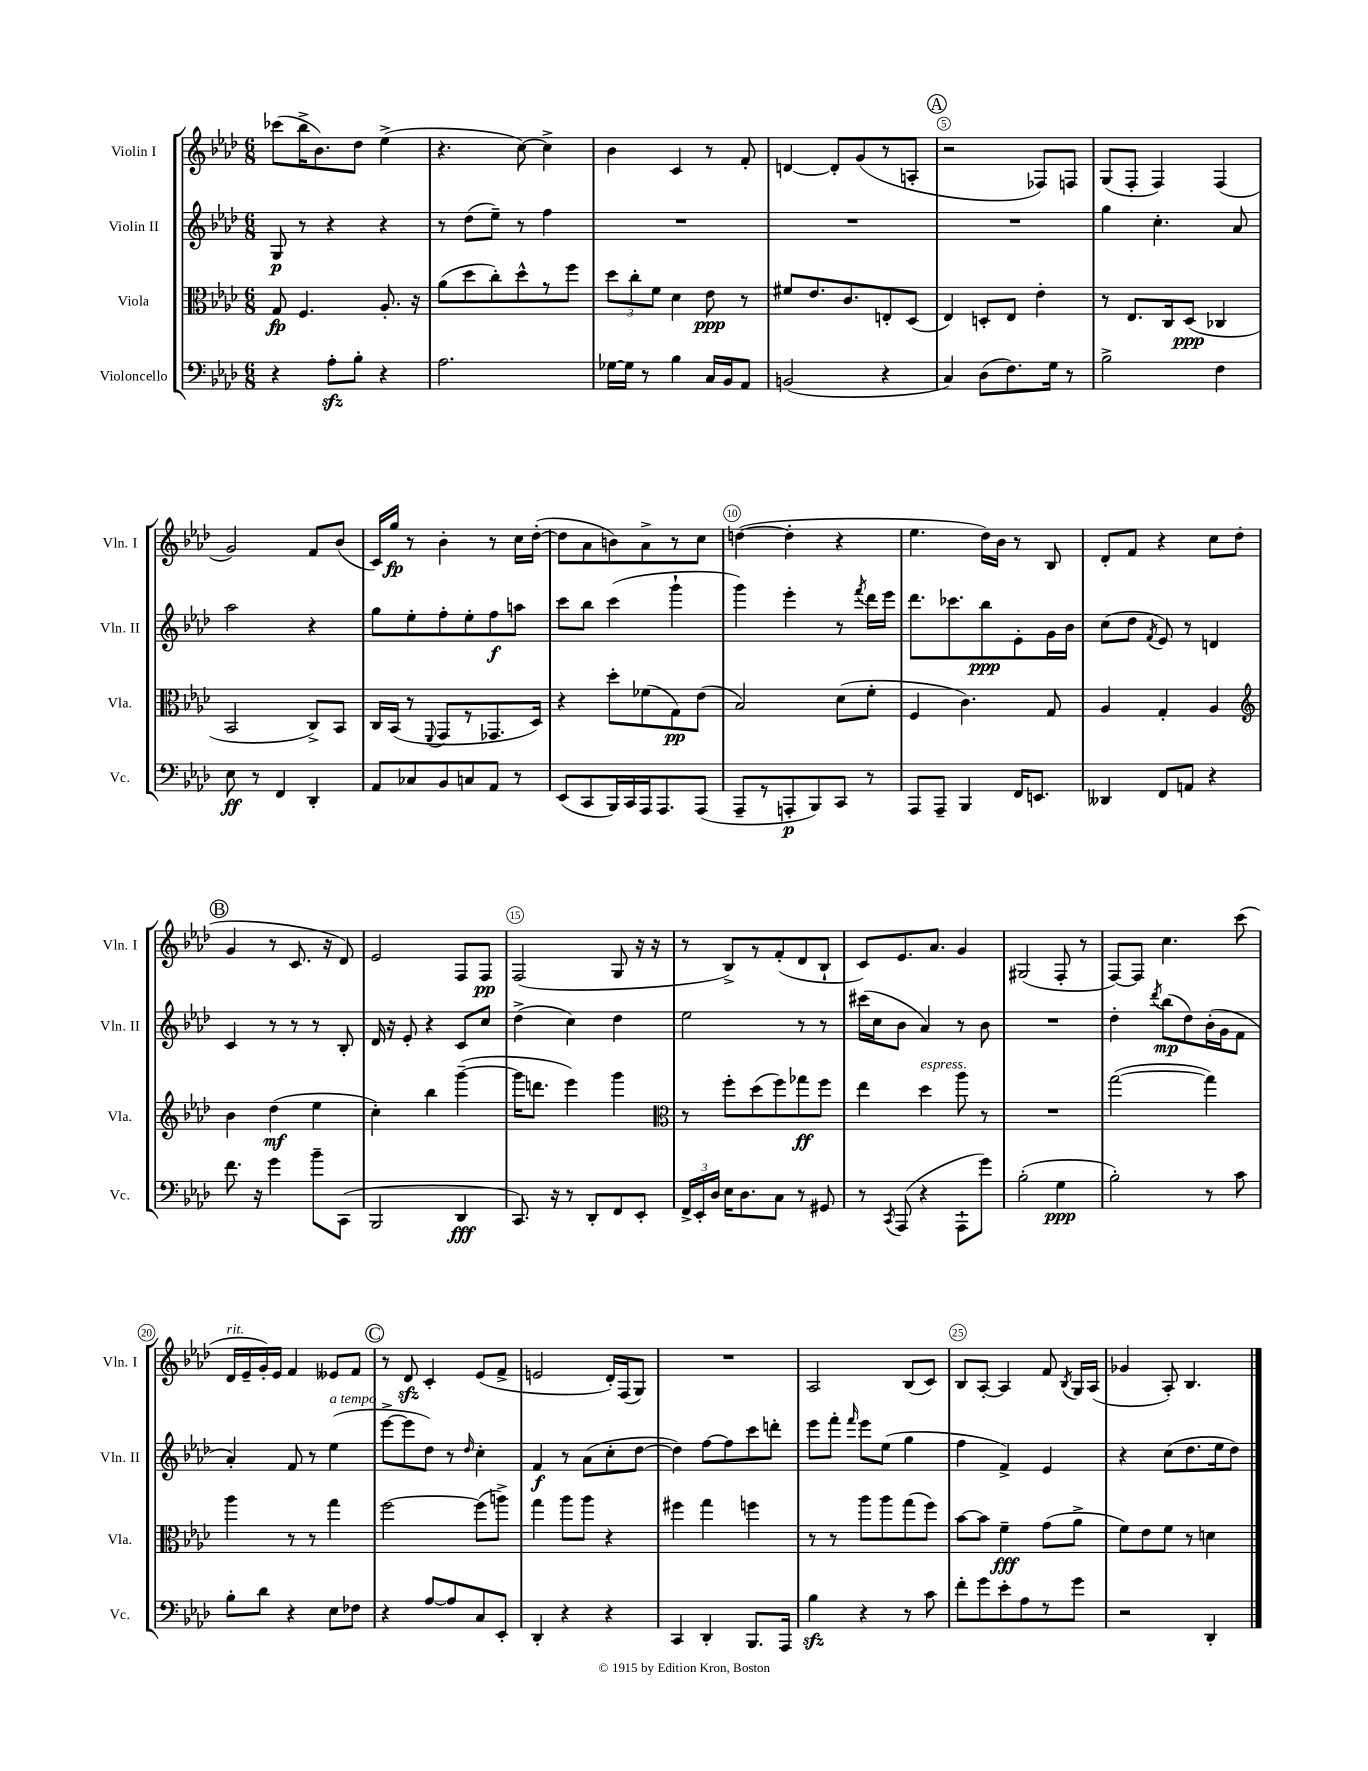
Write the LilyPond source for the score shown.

<<
\new StaffGroup <<
\new Staff = "s0" \with { instrumentName = "Violin I" shortInstrumentName = "Vln. I" } {
    \clef treble \key aes \major \numericTimeSignature \time 6/8
    \autoBeamOff ces'''8[( bes''16-> bes'8.) des''8] ees''4->( |
    r4. c''8~) c''4-> |
    bes'4 c'4 r8 f'8-. |
    d'4~ d'8[-. g'8( r8 a8]-. |
    \mark \markup { \circle "A" } r2 fes8[) f8] |
    g8[( f8]-. f4) f4( |
    g'2) f'8[ bes'8]( |
    c'16[) g''16]\fp r8 bes'4-. r8 c''16[ des''16]~-.( |
    des''8[ aes'8 b'8) aes'8-> r8 c''8] |
    d''4~( d''4-. r4 |
    ees''4. des''16[) bes'16] r8 bes8 |
    des'8[-. f'8] r4 c''8[ des''8]( |
    \mark \markup { \circle "B" } g'4 r8 c'8. r16 des'8) |
    ees'2 f8[ f8]\pp |
    f2( g8 r16 r16 |
    r8 bes8[->) r8 f'8-.( des'8 bes8]-! |
    c'8[) ees'8. aes'8.] g'4 |
    gis2( f8-. r8 |
    f8[~) f8] c''4. c'''8( |
    des'16[^\markup { \italic "rit." } ees'16-- g'16-.) ees'16] f'4 eeses'8[ f'8] |
    \mark \markup { \circle "C" } r8 des'8\sfz c'4-. ees'8[( f'8]-> |
    e'2 des'16[-.) f16( g8]) |
    R2. |
    aes2 bes8[( c'8]) |
    bes8[ aes8]~-. aes4 f'8 \acciaccatura { bes8 } g16[ aes16]( |
    ges'4 aes8-.) bes4. \bar "|." |
}
\new Staff = "s1" \with { instrumentName = "Violin II" shortInstrumentName = "Vln. II" } {
    \clef treble \key aes \major \numericTimeSignature \time 6/8
    \autoBeamOff g8\p r8 r4 r4 |
    r8 des''8[( ees''8]--) r8 f''4 |
    R2. |
    R2. |
    \mark \markup { \circle "A" } R2. |
    g''4 c''4.-. aes'8 |
    aes''2 r4 |
    g''8[ ees''8-. f''8-. ees''8-. f''8\f a''8] |
    c'''8[ bes''8] c'''4( g'''4-! |
    g'''4) ees'''4-. r8 \acciaccatura { f'''8 } des'''16[ ees'''16] |
    des'''8.[ ces'''8. bes''8\ppp ees'8-. g'16 bes'16] |
    c''8[( des''8] \acciaccatura { f'8 } ees'8) r8 d'4 |
    \mark \markup { \circle "B" } c'4 r8 r8 r8 bes8-. |
    des'16 r16 ees'8-. r4 c'8[ c''8] |
    des''4->( c''4) des''4 |
    ees''2 r8 r8 |
    cis'''16[( c''16 bes'8] aes'4) r8 bes'8 |
    R2. |
    des''4-. \acciaccatura { des'''8 } bes''8[\mp( des''8) bes'16-.( g'16 f'8] |
    aes'4-.) f'8 r8 ees''4^\markup { \italic "a tempo" }( |
    \mark \markup { \circle "C" } ees'''8[~-> ees'''8 des''8]) r8 \grace { des''16 } c''4-. |
    f'4\f r8 aes'8[( c''8-. des''8]~ |
    des''4) f''8[~ f''8 c'''8 d'''8]-. |
    ees'''8[ f'''8]-. \grace { f'''16 } ees'''8[ ees''8]( g''4 |
    f''4 f'4->) ees'4 |
    r4 c''8[( des''8. ees''16 des''8]) \bar "|." |
}
\new Staff = "s2" \with { instrumentName = "Viola" shortInstrumentName = "Vla." } {
    \clef alto \key aes \major \numericTimeSignature \time 6/8
    \autoBeamOff g8\fp f4. aes8.-. r16 |
    aes'8[( des''8 c''8-.) des''8-^ r8 f''8] |
    \tuplet 3/2 { des''8[ c''8-. f'8] } des'4 ees'8\ppp r8 |
    fis'8[ ees'8. c'8. e8-. des8]( |
    \mark \markup { \circle "A" } ees4) d8[-. ees8] ees'4-. |
    r8 ees8.[ c16 des8]\ppp( ces4 |
    bes,2 c8[->) bes,8] |
    c16[ bes,16]( r8 \appoggiatura { f,8 } g,8[ r8 ges,8. des16]) |
    r4 des''8[-. fes'8( g8\pp) ees'8]( |
    bes2) des'8[( f'8]-. |
    f4 c'4.) g8 |
    aes4 g4-. aes4 |
    \mark \markup { \circle "B" } \clef treble bes'4 des''4\mf( ees''4 |
    c''4-.) bes''4 g'''4~--( |
    g'''16[ d'''8.] ees'''4) g'''4 |
    \clef alto r8 f''8[-. des''8( f''8) ges''8\ff f''8] |
    ees''4 des''4^\markup { \italic "espress." } aes''8 r8 |
    R2. |
    g''2~( g''4) |
    aes''4 r8 r8 g''4 |
    \mark \markup { \circle "C" } f''2~ f''8[( a''8]->) |
    g''4 aes''8[ aes''8] r4 |
    fis''4 g''4 f''4 |
    r8 r8 aes''8[ aes''8 g''8( f''8]) |
    bes'8[~ bes'8] f'4--\fff g'8[( aes'8]-> |
    f'8[) ees'8 f'8] r8 d'4 \bar "|." |
}
\new Staff = "s3" \with { instrumentName = "Violoncello" shortInstrumentName = "Vc." } {
    \clef bass \key aes \major \numericTimeSignature \time 6/8
    \autoBeamOff r4 aes8[-.\sfz bes8]-. r4 |
    aes2. |
    ges16[~ ges16] r8 bes4 c16[ bes,16 aes,8] |
    b,2( r4 |
    \mark \markup { \circle "A" } c4) des8[( f8.) g16] r8 |
    bes2-> f4 |
    ees8\ff r8 f,4 des,4-. |
    aes,8[ ces8 bes,8 c8 aes,8] r8 |
    ees,8[( c,8 bes,,16) c,16 aes,,16 aes,,8. aes,,8]( |
    aes,,8[-- r8 a,,8-.\p bes,,8) c,8] r8 |
    aes,,8[ aes,,8]-- bes,,4 f,16[ e,8.] |
    deses,4 f,8[ a,8] r4 |
    \mark \markup { \circle "B" } f'8. r16 g'4 bes'8[-- c,8]( |
    bes,,2 des,4\fff |
    c,8.) r16 r8 des,8[-. f,8 ees,8]-. |
    \tuplet 3/2 { f,16[-> ees,16-. des16] } ees16[ des8. c8] r8 gis,8 |
    r8 \acciaccatura { c,8 } aes,,8( r4 aes,,8[-! g'8]) |
    bes2-.( g4\ppp |
    bes2-.) r8 c'8 |
    bes8[-. des'8] r4 ees8[ fes8] |
    \mark \markup { \circle "C" } r4 aes8[~ aes8 c8 ees,8]-. |
    des,4-. r4 r4 |
    c,4 des,4-. bes,,8.[ aes,,16] |
    bes4\sfz r4 r8 c'8 |
    f'8[-. g'8 ees'8-. aes8 r8 g'8] |
    r2 des,4-. \bar "|." |
}
>>
>>
\layout { \context { \Score \override BarNumber.break-visibility = ##(#f #t #t) barNumberVisibility = #(every-nth-bar-number-visible 5) \override BarNumber.stencil = #(make-stencil-circler 0.1 0.3 ly:text-interface::print) } }
